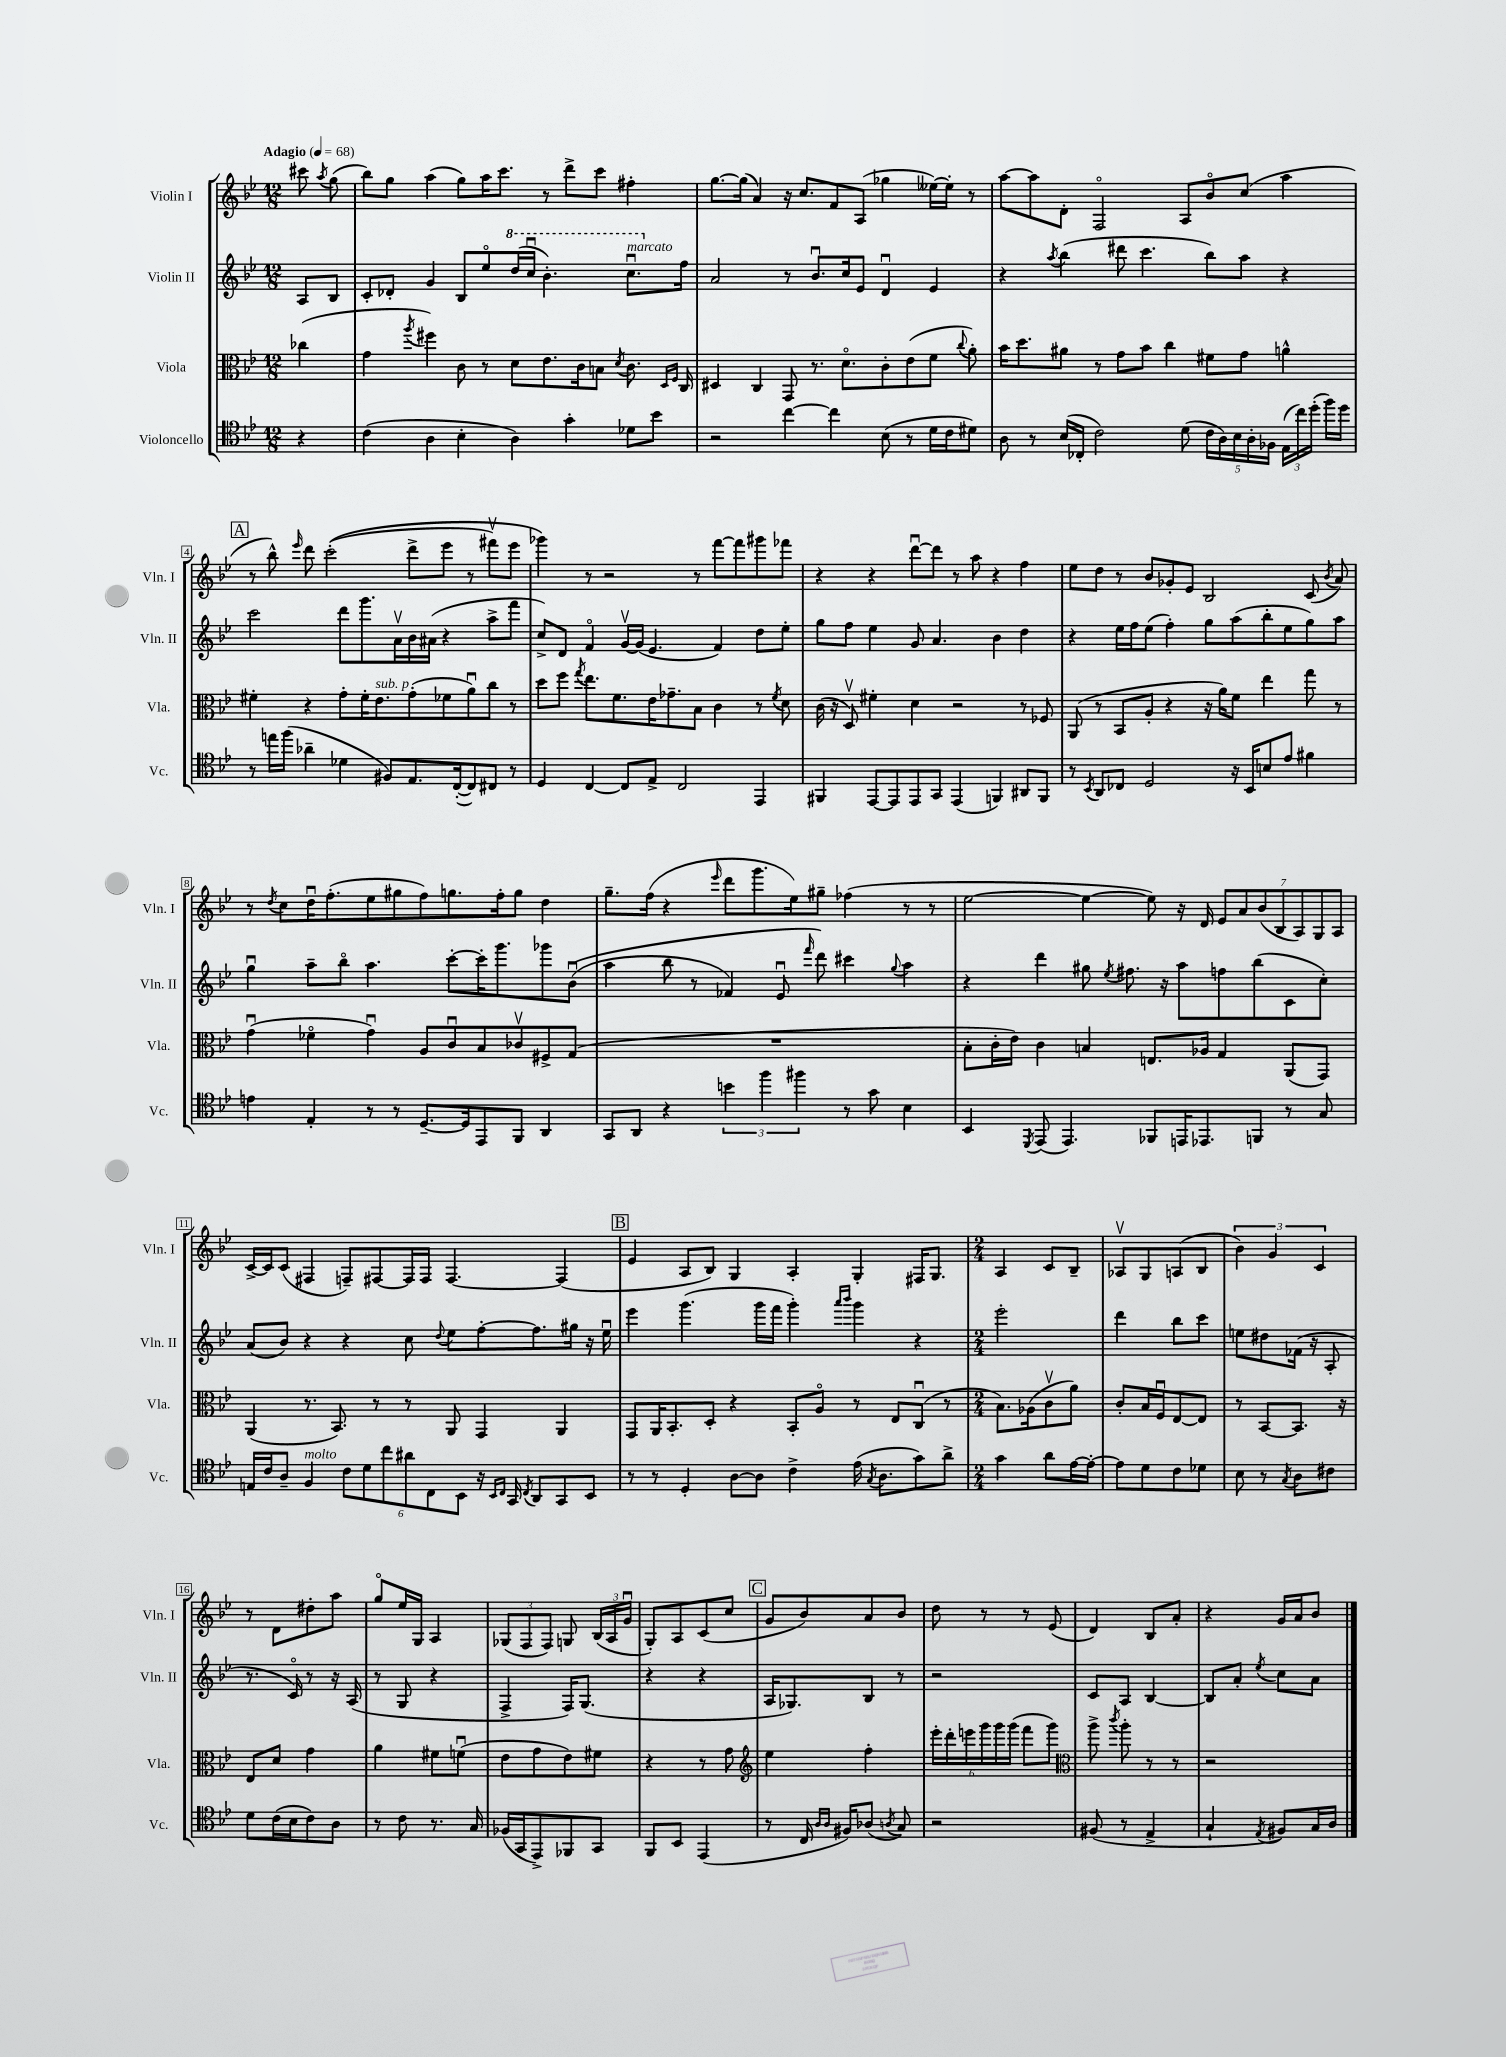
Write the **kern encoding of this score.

**kern	**kern	**kern	**kern
*staff4	*staff3	*staff2	*staff1
*clefC4	*clefC3	*clefG2	*clefG2
*k[b-e-]	*k[b-e-]	*k[b-e-]	*k[b-e-]
*M12/8	*M12/8	*M12/8	*M12/8
*MM68	*MM68	*MM68	*MM68
4r	(4cc-	8A	8ccc#
.	.	.	8qaa
.	.	8B-	(8gg
=	=	=	=
(4c	4g	8c'	8bb-)
.	.	8d-'	8gg
.	8qaa	.	.
4A	4ff#)	4g	(4aa
4B-'	8c	8B-	8gg)
.	8r	8ee-o	16aa
.	.	.	8.ccc
4A)	8d	(16ddd	.
.	.	16cccu	.
.	8.e-	4.bb-')	8r
4g'	.	.	8ddd^
.	16c	.	.
.	8B	.	8ccc
.	8qd	.	.
8d-	8.c	8.cccu	4ff#'
8b-	.	.	.
.	16qqD	.	.
.	16qqF	.	.
.	16C	16ff	.
=	=	=	=
2r	4D#	2a	[8.gg
.	.	.	(16gg]
.	4C	.	4a)
[4cc	8GG	8r	16r
.	.	.	8.cc
.	8.r	8.b-u	.
4cc]	.	.	8f
.	8.do	16cc	.
.	.	8e-	(8A
(8B-	8c'	4du	4gg-
8r	(8e-	.	.
16d	8f	4e-	[16ee--)
16c	.	.	16ee--']
.	8qqcc	.	.
8d#)	8a')	.	8r
=	=	=	=
8A	16b-	4r	[8aa
.	8.dd	.	.
8r	.	.	8aa]
.	.	8qaa	.
(16B-	8a#	(4bb-	8d'
16C-'	.	.	.
2c)	8r	.	2Fo
.	8g	8ddd#	.
.	8b-	4.ccc	.
.	4cc	.	.
(8d	.	.	8A
20c	8f#	8bb-)	8b-o
20A)	.	.	.
20B-	.	.	.
.	8g	8aa	(8cc
20A'	.	.	.
20F-	.	.	.
(24E-	4a^^	4r	4aa
24cc)	.	.	.
(24dd'	.	.	.
16ff)	.	.	.
16dd	.	.	.
=	=	=	=
8r	4f#'	2ccc	8r
16ee	.	.	8bb-^^)
(16ff	.	.	.
.	.	.	16qqeee-
4a-~	4r	.	8ddd
.	.	.	&((2ccc'
4d-	8g'	8ddd	.
.	16f#'	8.ggg	.
.	8.e-	.	.
8F#)	.	.	.
.	.	16av	.
8.E-	(8g'	16b-	8ddd^
.	.	(16a#	.
.	8f-	4r	8eee-
([16C'	.	.	.
8C])	8au)	.	8r
8C#	8cc	8aa^	8fff#v)
8r	8r	8fff	8eee-
=	=	=	=
4D	8dd	8cc^)	4ggg-&)
.	8ff	8d	.
.	8qgg	.	.
[4C	8.ee-	4fo	8r
.	.	.	2r
.	8.f	.	.
8C]	.	[16gv	.
.	.	(16g]	.
8E-^	16e-	4.e-	.
.	8.g-~	.	.
2C	.	.	.
.	8B-	.	8r
.	4c	4f)	[8fff
.	.	.	8fff]
4EE-	8r	8dd	8ggg#
.	8qf	.	.
.	8d	8ee-'	8fff-
=	=	=	=
4FF#	(16c	8gg	4r
.	16r	.	.
.	8Dv)	8ff	.
[8EE-	4f#'	4ee-	4r
8EE-]	.	.	.
8EE-	4d	8g	[8dddu
8GG	.	4.a	8ddd]
(4EE-	2r	.	8r
.	.	.	8aa
4FF)	.	4b-	4r
8AA#	8r	4dd	4ff
8FF	8F-	.	.
=	=	=	=
8r	(8AA	4r	8ee-
8qBB-	.	.	.
8AA	8r	.	8dd
8C-	8BB-	16ee-	8r
.	.	16ff	.
2D	8A'	(8ee-	8b-
.	4r	4ff')	8g-'
.	.	.	8e-
.	16r	8gg	2B-
.	16a)	.	.
16r	8f	(8aa	.
16BB-	.	.	.
8B	4ee-	8bb-'	.
8e-	.	8ee-	.
4f#	8gg	8gg)	(8c
.	.	.	8qb-
.	8r	8aa	8a)
=	=	=	=
4e	(4gu	4ggu	8r
.	.	.	8qdd
.	.	.	8cc
4E-'	4f-o	8aa~	16ddu
.	.	.	(8.ff'
.	.	8bb-o	.
8r	4gu)	4.aa	8ee-
8r	.	.	8gg#
[8.D~	8A	.	8ff)
.	8cu	[8ccc'	8.gg
16D]	.	.	.
8EE-	8B-	16ccc']	.
.	.	8.ggg	16ff'
8FF	8c-v	.	8gg
4AA	8F#^	8ggg-	4dd
.	(8G	&((8b-u	.
=	=	=	=
8GG	1.r	4aa	8.gg~
8AA	.	.	.
.	.	.	(16ff
4r	.	8bb-	4r
.	.	8r	.
.	.	.	16qqeee-
6b	.	4f-)	8ddd
.	.	.	8.ggg
6ff	.	.	.
.	.	8e-u	.
.	.	.	16ee-)
6ff#	.	.	.
.	.	16qqfff	.
.	.	8ddd&)	8gg#~
8r	.	4ccc#	(4ff-
8g	.	.	.
.	.	8qqgg	.
4B-	.	4aa	8r
.	.	.	8r
=	=	=	=
4BB-	8B-'	4r	[2ee-
.	16c'	.	.
.	16e-)	.	.
8qDD	.	.	.
(8EE-	4c	4ddd	.
4.EE-)	.	.	.
.	4B	8gg#	4ee-_
.	.	8qee-	.
.	.	8.ff#	.
8FF-	8.E	.	8ee-])
.	.	16r	.
16EE	.	8aa	16r
8.EE-	16A-	.	16d
.	4G	8ff	14e-
.	.	.	14a
8FF	.	(8bb-	.
.	.	.	(14b-
.	.	.	14B-
8r	(8AA	8c	.
.	.	.	14A)
.	.	.	14G
8G	8GG)	8cc')	.
.	.	.	14A
=	=	=	=
16E	(4AA	(8a	[16c^
16c	.	.	16c]
8A~	.	8b-)	(8c
4F	8.r	4r	4F#
.	8.BB-)	.	.
12c	.	4r	8F~)
12d	.	.	.
.	8r	.	[8F#
12cc	.	.	.
12a#	8r	8cc	16F#]
.	.	.	16F#
12C	.	.	.
.	.	8qqdd	.
.	8AA	8ee-	[4.F#
12BB-	.	.	.
16r	4GG	[8ff'	.
16qqBB-	.	.	.
16qqC	.	.	.
16GG	.	.	.
8qC	.	.	.
8AA	.	8.ff]	.
8GG	4AA	.	(4F#]
.	.	16gg#	.
8BB-	.	16r	.
.	.	16ee-u	.
=	=	=	=
8r	8GG	4eee-	4e-
8r	16AA	.	.
.	8.BB-'	.	.
4D'	.	(4.ggg	8A
.	8D'	.	8B-)
[8A	4r	.	4G
8A]	.	16ggg	.
.	.	16fff	.
4c^	8BB-'	4ggg')	4A'
.	8Ao	.	.
.	.	16qqaaa	.
.	.	16qqbbb-	.
(16e-	8r	4ggg	4G'
8qG	.	.	.
8.A	.	.	.
.	8E-	.	.
8g)	(8Cu	4r	16F#
.	.	.	8.G
8a^	8r	.	.
=	=	=	=
*M2/4	*M2/4	*M2/4	*M2/4
4g	8.B-)	2eee-'	4A
.	(16A-	.	.
8a	8cv	.	8c
[16e-	8a)	.	8B-~
16e-'_	.	.	.
=	=	=	=
8e-]	8c'	4ddd	8A-v
8d	16B-	.	8G
.	16Fu	.	.
8c	[8E-	8bb-	(8A
8d-	8E-]	8ccc	8B-
=	=	=	=
8B-	8r	8ee	6b-)
8r	[8BB-	8dd#	.
.	.	.	6g
8qG	.	.	.
8A	8.BB-]	(16f-	.
.	.	16r	.
.	.	.	6c
8c#	.	8A'	.
.	16r	.	.
=	=	=	=
8d	8E-	8.r	8r
(16c	8d	.	8d
16B-	.	16co)	.
8c)	4g	8r	8dd#'
8A	.	16r	8aa
.	.	(16A	.
=	=	=	=
8r	4a	8r	8ggo
8c	.	8G	16ee-
.	.	.	16G
8.r	8f#	4r	4A
.	(8fu	.	.
16G	.	.	.
=	=	=	=
(16F-	8e-	4F^	(12G-
16GG	.	.	.
.	.	.	12F
8EE-^)	8g	.	.
.	.	.	12F)
8FF-	8e-)	16F)	8G
.	.	(8.G	.
8GG	8f#	.	(24B-
.	.	.	24A
.	.	.	24gu
=	=	=	=
8FF	4r	4r	8G')
8BB-	.	.	8A
(4EE-	8r	4r	(8c
.	8g	.	8cc
=	=	=	=
*	*clefG2	*	*
8r	4ee-	16A	8g
.	.	8.G-)	.
16C	.	.	8b-)
16qqA	.	.	.
16qqA	.	.	.
16F#)	.	.	.
(8A-	4ff'	8B-	8a
8qA	.	.	.
8G)	.	8r	8b-
=	=	=	=
2r	24eee-'	2r	8dd
.	24ddd'	.	.
.	24eee	.	.
.	24ggg	.	8r
.	24ggg	.	.
.	(24ggg	.	.
.	8fff	.	8r
.	8ggg)	.	(8e-
=	=	=	=
*	*clefC3	*	*
(8F#	8aa^	8c	4d)
.	8qccc	.	.
8r	8aa'	8A	.
4E-^	8r	[4B-	8B-
.	8r	.	8a'
=	=	=	=
4G`	2r	8B-]	4r
.	.	8a'	.
8qE-	.	8qee-	.
8F#)	.	8cc	16g
.	.	.	16a
16G	.	8a	8b-
16A	.	.	.
==	==	==	==
*-	*-	*-	*-
